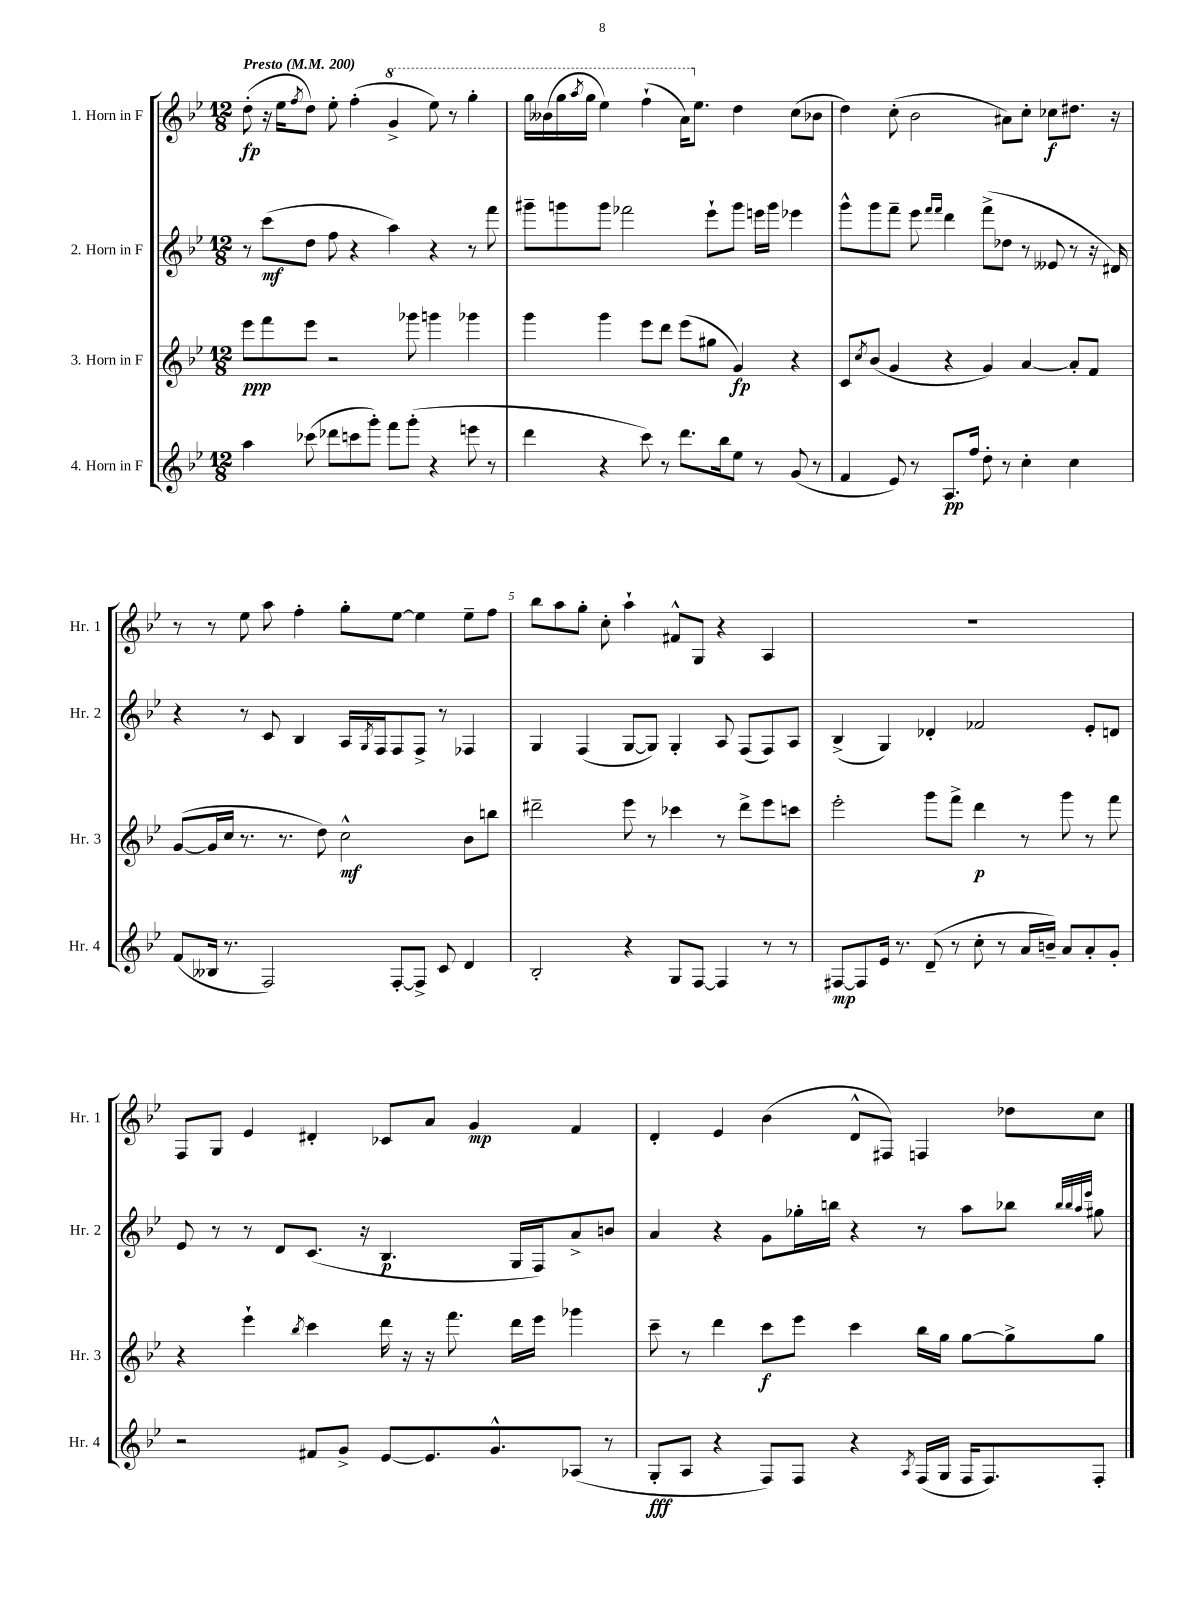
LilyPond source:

<<
\new StaffGroup <<
\new Staff = "s0" \with { instrumentName = "1. Horn in F" shortInstrumentName = "Hr. 1" } {
    \clef treble \key bes \major \numericTimeSignature \time 12/8 \tempo "Presto" 4 = 200
    d''8-.\fp( r16 ees''16 \acciaccatura { f''8 } d''8) ees''8-. f''4-.( \ottava #1 g''4-> ees'''8) r8 g'''4-. |
    g'''16 beses''16( g'''16 \acciaccatura { a'''8 } g'''16 ees'''4) f'''4-!( a''16) \ottava #0 ees''8. d''4 c''8( bes'!8 |
    d''4) c''8-.( bes'2 ais'8) c''8-. ces''8\f dis''8. r16 |
    r8 r8 ees''8 a''8 f''4-. g''8-. ees''8~ ees''4 ees''8-- f''8 |
    bes''8 a''8 g''8-. c''8-. a''4-! fis'8-^ g8 r4 a4 |
    R1. |
    f8 g8 ees'4 dis'4-. ces'8 a'8 g'4\mp f'4 |
    d'4-. ees'4 bes'4( d'8-^ fis8) f4 des''8 c''8 \bar "|." |
}
\new Staff = "s1" \with { instrumentName = "2. Horn in F" shortInstrumentName = "Hr. 2" } {
    \clef treble \key bes \major \numericTimeSignature \time 12/8
    r8 c'''8\mf( d''8 f''8 r4 a''4) r4 r8 f'''8 |
    gis'''8-- g'''8 g'''8 fes'''2 ees'''8-! g'''8 e'''16 g'''16 ees'''4 |
    g'''8-^ g'''8 f'''8-- ees'''8 \grace { f'''16 f'''16 } d'''4 f'''8->( des''8 r8 eeses'8 r8 r16 dis'16) |
    r4 r8 c'8 bes4 a16 \acciaccatura { g8 } f16 f8 f8-> r8 fes4 |
    g4 f4( g8~ g8) g4-. a8 f8( f8) a8 |
    bes4->( g4) des'4-. fes'2 ees'8-. d'8 |
    ees'8 r8 r8 d'8 c'8.( r16 bes4.\p g16 f16) a'8-> b'8 |
    a'4 r4 g'8 ges''16-. b''16 r4 r8 a''8 bes''8 \grace { bes''32 bes''32 a''32 ees'''32 } gis''8 \bar "|." |
}
\new Staff = "s2" \with { instrumentName = "3. Horn in F" shortInstrumentName = "Hr. 3" } {
    \clef treble \key bes \major \numericTimeSignature \time 12/8
    ees'''8\ppp f'''8 ees'''8 r2 ges'''8 g'''4 ges'''4 |
    g'''4 g'''4 ees'''8 d'''8 ees'''8( gis''8 g'4\fp) r4 |
    c'8 \acciaccatura { c''8 } bes'8( g'4 r4 g'4) a'4~ a'8-. f'8 |
    g'8~( g'16 c''16 r8. r8. d''8) c''2-^\mf bes'8 b''8 |
    dis'''2-- ees'''8 r8 ces'''4 r8 dis'''8-> ees'''8 c'''8 |
    ees'''2-. g'''8 f'''8-> d'''4\p r8 g'''8 r8 f'''8 |
    r4 ees'''4-! \acciaccatura { bes''8 } c'''4 d'''16 r16 r16 f'''8. d'''16 ees'''16 ges'''4 |
    c'''8-- r8 d'''4 c'''8\f ees'''8 c'''4 bes''16 g''16 g''8~ g''8-> g''8 \bar "|." |
}
\new Staff = "s3" \with { instrumentName = "4. Horn in F" shortInstrumentName = "Hr. 4" } {
    \clef treble \key bes \major \numericTimeSignature \time 12/8
    a''4 ces'''8( des'''8 c'''8 g'''8-.) f'''8 g'''8-.( r4 e'''8 r8 |
    d'''4 r4 c'''8) r8 d'''8. bes''16 ees''8 r8 g'8( r8 |
    f'4 ees'8) r8 a8.\pp f''16 d''8-. r8 c''4-. c''4 |
    f'8( beses16 r8. f2) f8~-. f8-> c'8 d'4 |
    bes2-. r4 g8 f8~ f4 r8 r8 |
    fis8~\mp fis8 ees'16 r8. d'8--( r8 c''8-. r8 a'16 b'16--) a'8 a'8-. g'8-. |
    r2 fis'8 g'8-> ees'8~ ees'8. g'8.-^ aes8( r8 |
    g8-.\fff a8 r4 f8) f8 r4 \acciaccatura { a8 } f16( g16 f16 f8.) f8-. \bar "|." |
}
>>
>>
\layout { \context { \Score \override BarNumber.break-visibility = ##(#f #t #t) barNumberVisibility = #(every-nth-bar-number-visible 5) } }
